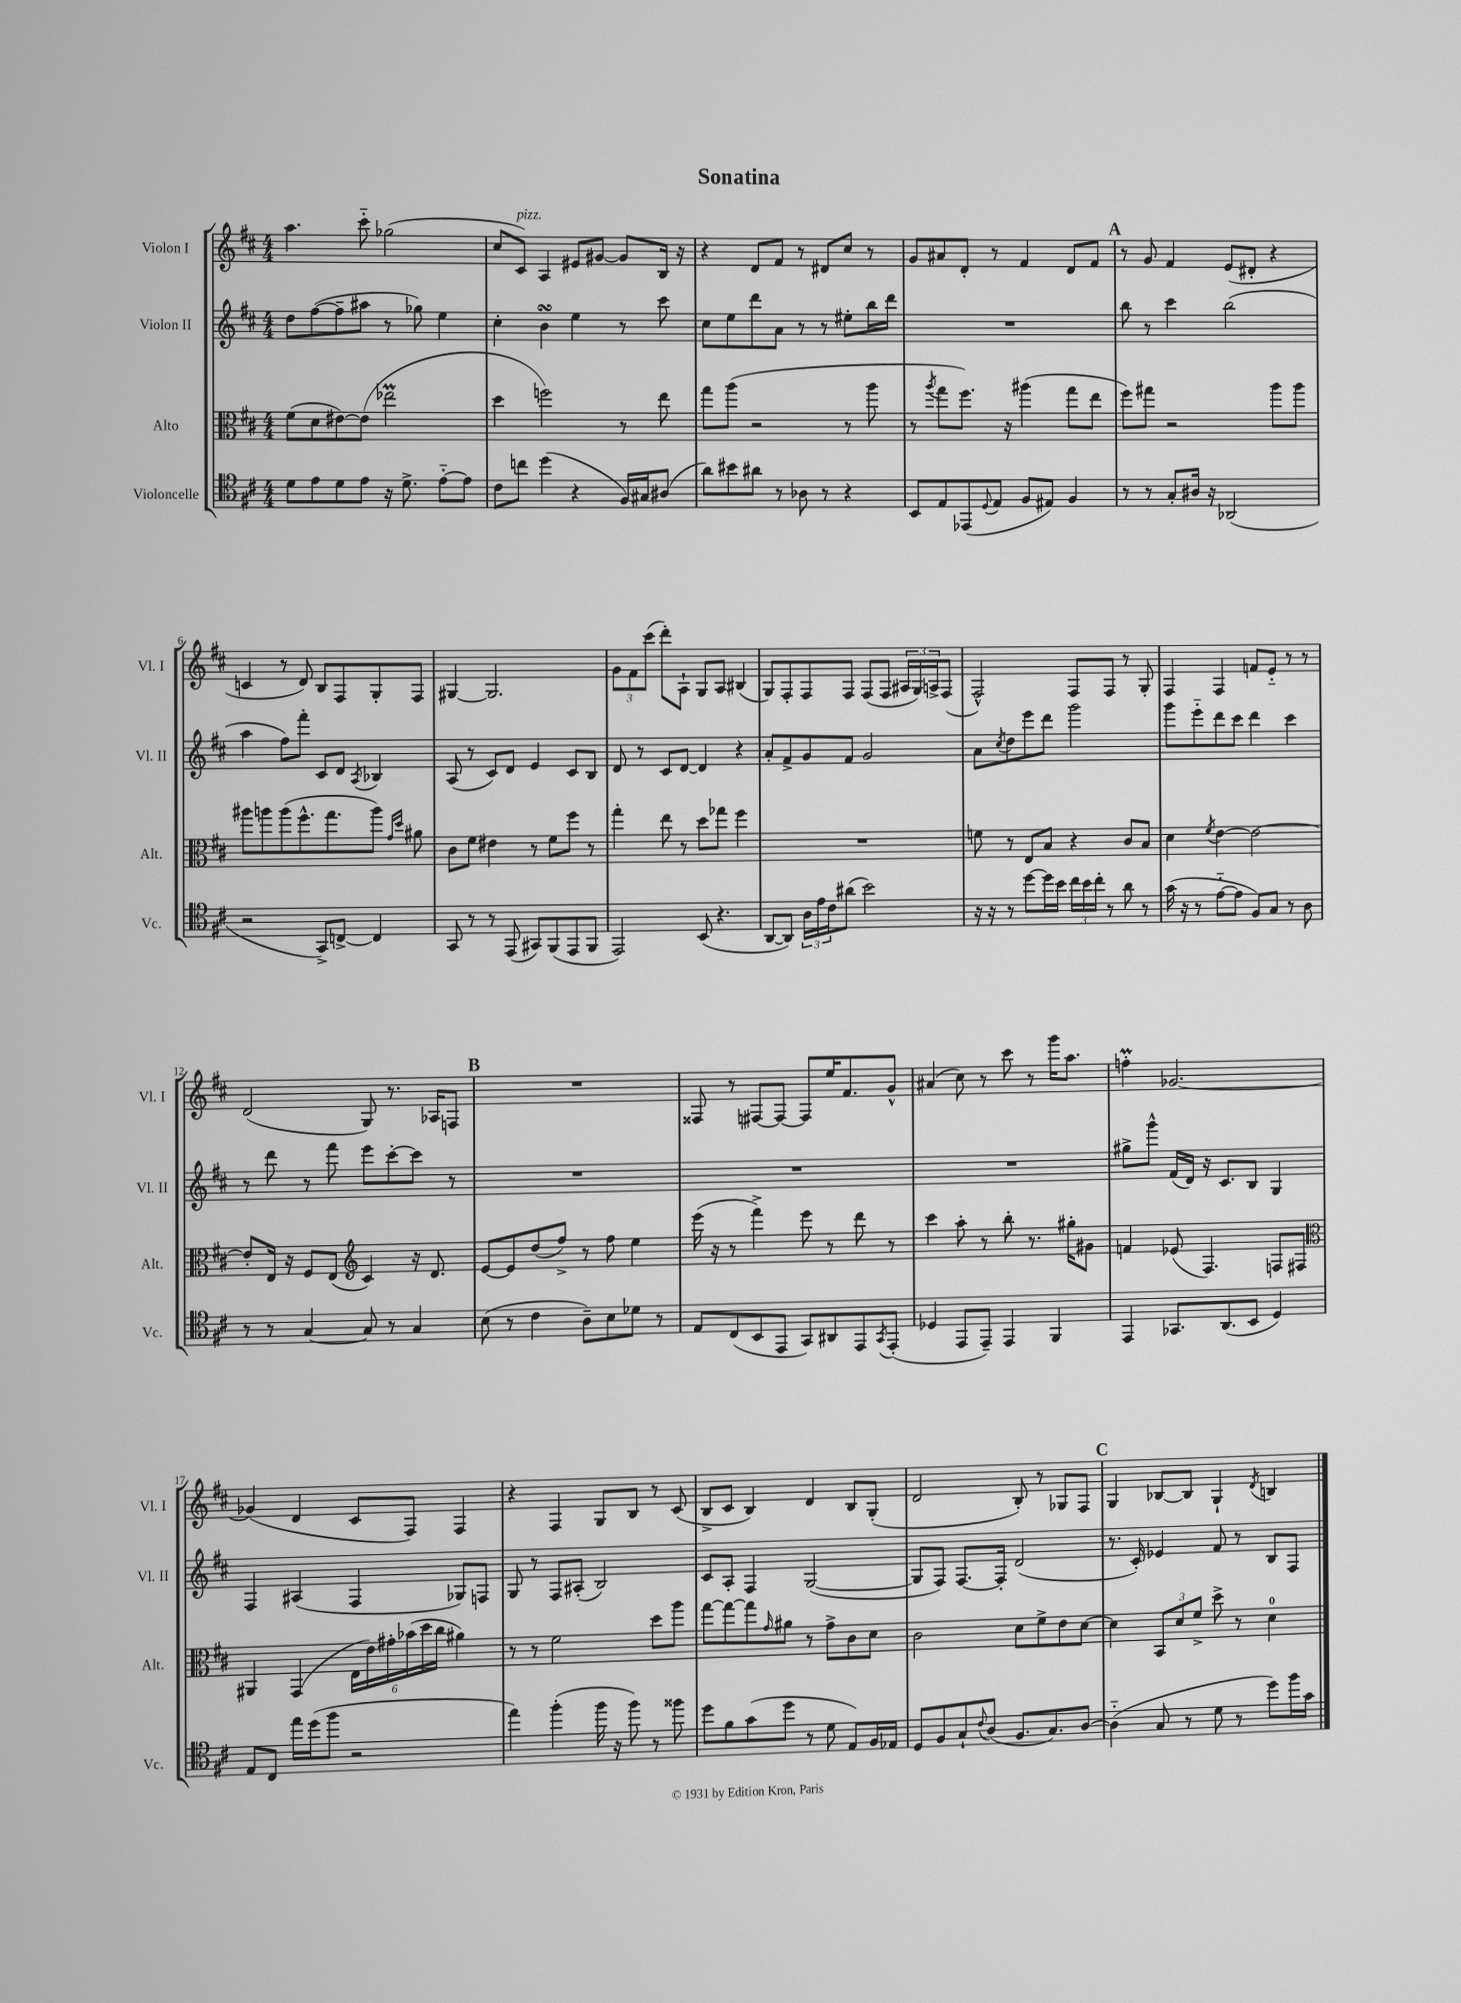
\header { title = "Sonatina" }
<<
\new StaffGroup <<
\new Staff = "s0" \with { instrumentName = "Violon I" shortInstrumentName = "Vl. I" } {
    \clef treble \key d \major \numericTimeSignature \time 4/4
    a''4. cis'''8-_ ges''2( |
    cis''8 cis'8^\markup { \italic "pizz." }) a4 eis'8 gis'8~ gis'8 b16 r16 |
    r4 d'8 fis'8 r8 dis'8 cis''8 r8 |
    g'8 ais'8 d'8-. r8 fis'4 d'8 fis'8 |
    \mark \markup { \bold "A" } r8 g'8 fis'4 e'8( dis'8-. r4 |
    c'4 r8 d'8) b8 fis8 g8-. fis8 |
    gis4~ gis2. |
    \tuplet 3/2 { g'8 fis'8 cis'''8( } d'''8-.) a8-! g8 a8 bis4( |
    g8) fis8-. fis8 fis8 fis8( fis8 \tuplet 3/2 { ais16 g16) a16-> } fis8( |
    fis2-^) fis8 fis8 r8 g8-. |
    fis4 fis4 f'8 e'8-_ r8 r8 |
    d'2( g8) r8. aes16 f8 |
    \mark \markup { \bold "B" } R1 |
    fisis8 r8 fis8~ fis8~ fis8 e''16 fis'8. g'8-^ |
    ais'4( cis''8) r8 cis'''8 r8 g'''16 a''8. |
    f''4-.\prall ges'2.~ |
    ges'4( d'4 cis'8 fis8) fis4 |
    r4 fis4 g8 b8 r8 cis'8( |
    b8-> cis'8 b4) d'4 b8 g8-.( |
    d'2 b8-.) r8 ges8 fis8 |
    \mark \markup { \bold "C" } g4 bes8~ bes8 g4-! \acciaccatura { d'8 } b4 \bar "|." |
}
\new Staff = "s1" \with { instrumentName = "Violon II" shortInstrumentName = "Vl. II" } {
    \clef treble \key d \major \numericTimeSignature \time 4/4
    d''8 fis''8~( fis''8-- ais''8 r8 ges''8) e''4 |
    cis''4-. b'4\turn e''4 r8 cis'''8 |
    cis''8 e''8 d'''8 a'8 r8 r8 eis''8-. b''16 d'''16 |
    R1 |
    \mark \markup { \bold "A" } b''8 r8 cis'''4 b''2( |
    a''4 fis''8) fis'''8-. cis'8 d'8 \acciaccatura { a8 } bes4 |
    a8( r8 cis'8) d'8 e'4 cis'8 b8 |
    d'8 r8 cis'8 d'8~ d'4 r4 |
    a'8-. fis'8-> g'8 fis'8 g'2 |
    a'8 \acciaccatura { cis''8 } d''8 e'''8 d'''8 g'''2 |
    g'''8 e'''8-_ d'''8 cis'''8 d'''4 cis'''4 |
    r8 d'''8 r8 fis'''8 e'''8 cis'''8~-. cis'''8 r8 |
    \mark \markup { \bold "B" } R1 |
    R1 |
    R1 |
    gis''8-> g'''8-^ fis'16( d'16) r16 cis'8. b8 g4 |
    fis4 ais4( fis4 ges8) f8 |
    g8 r8 fis8 ais8-.( b2) |
    cis'8 a8-. fis4 g2~( |
    g8 fis8) fis8.~ fis16-. d'2( |
    \mark \markup { \bold "C" } r8. cis'16-.) ees'4 fis'8 r8 b8 fis8 \bar "|." |
}
\new Staff = "s2" \with { instrumentName = "Alto" shortInstrumentName = "Alt." } {
    \clef alto \key d \major \numericTimeSignature \time 4/4
    fis'8( d'8 eis'8~) eis'8( ees''2\prall |
    d''4 f''2) r8 e''8 |
    g''8 a''8( r2 r8 a''8 |
    r8 \acciaccatura { a''8 } g''8 fis''8.) r16 ais''4( g''8 e''8 |
    \mark \markup { \bold "A" } fis''8) gis''8 r2 a''8 a''8 |
    ais''8 a''8 a''8( fis''8.-^ g''8. a''8) \grace { g'16 d''16 } ais'8 |
    cis'8 fis'8 eis'4 r8 fis'8 fis''8 r8 |
    g''4-. e''8 r8 d''8 ges''8 fis''4 |
    R1 |
    f'8 r8 e8 b8 r4 cis'8 b8 |
    d'4 \acciaccatura { fis'8 } e'4~ e'2~ |
    e'8-. e16 r16 fis8 e8( \clef treble cis'4) r16 d'8. |
    \mark \markup { \bold "B" } e'8~ e'8 d''8( fis''8->) r8 fis''8 e''4 |
    e'''16( r16 r8 fis'''4->) e'''8 r8 d'''8 r8 |
    cis'''4 a''8-. r8 b''8-. r8. gis''16-. gis'8 |
    f'4 ees'8( fis4.) f8 fis8 |
    \clef alto ais,4 g,4( \tuplet 6/4 { e16 e'16) gis'16-. bes'16( d''16 cis''16 } ais'4) |
    r8 r8 fis'2 d''8 a''8 |
    g''8~ g''8~ g''8 \grace { g'16 } ais'8 r8 g'8-> cis'8 d'8 |
    cis'2 d'8 fis'8-> e'8 d'8~ |
    \mark \markup { \bold "C" } d'4 \tuplet 3/2 { b,8 d'8 fis'8-> } d''8-> r8 d'4-0 \bar "|." |
}
\new Staff = "s3" \with { instrumentName = "Violoncelle" shortInstrumentName = "Vc." } {
    \clef tenor \key d \major \numericTimeSignature \time 4/4
    d'8 e'8 d'8 e'8 r16 d'8.-> e'8~-_ e'8 |
    cis'8 c''8 d''4( r4 fis16) gis16 ais8( |
    a'8) bis'8 ais'8 r8 aes8 r8 r4 |
    b,8 e8 ees,8( \appoggiatura { d8 } e8 fis8 eis8) fis4 |
    \mark \markup { \bold "A" } r8 r8 g8-. ais16 r16 aes,2( |
    r2 g,8->) c8~-> c4 |
    g,8 r8 r8 e,8( gis,8) fis,8( e,8 fis,8 |
    e,2) b,8( r4. |
    a,8~ a,8) \tuplet 3/2 { a16 e'16 cis'16 } ais'8( b'2) |
    r16 r16 r8 d''8~ d''16 b'16 \tuplet 3/2 { cis''16 b'16 cis''16-. } r8 a'8 r8 |
    g'16( r16 r8 e'8~-_ e'8 fis8) g8 r8 a8 |
    r8 r8 g4~ g8 r8 g4 |
    \mark \markup { \bold "B" } b8( r8 cis'4 a8--) b8 des'8 r8 |
    e8 cis8( b,8 e,8 g,8) ais,8 e,8 \acciaccatura { g,8 } e,8-.( |
    des4 e,8 e,8--) e,4 fis,4 |
    e,4 ges,8. a,8.( b,8 d4) |
    e8 cis8 e''16 d''16( fis''8 r2 |
    e''4) fis''4-.( fis''16 r16 fis''8) r8 fisis''8 |
    d''8 fis'8 g'8( d''8 r8 d'8 e8) fis16 ees16 |
    d8 fis8 g8-! \appoggiatura { cis'8 } a8( fis8. g8.) a8~ |
    \mark \markup { \bold "C" } a4-_( g8 r8 d'8 r8 d''8) fis''16 g'16 \bar "|." |
}
>>
>>
